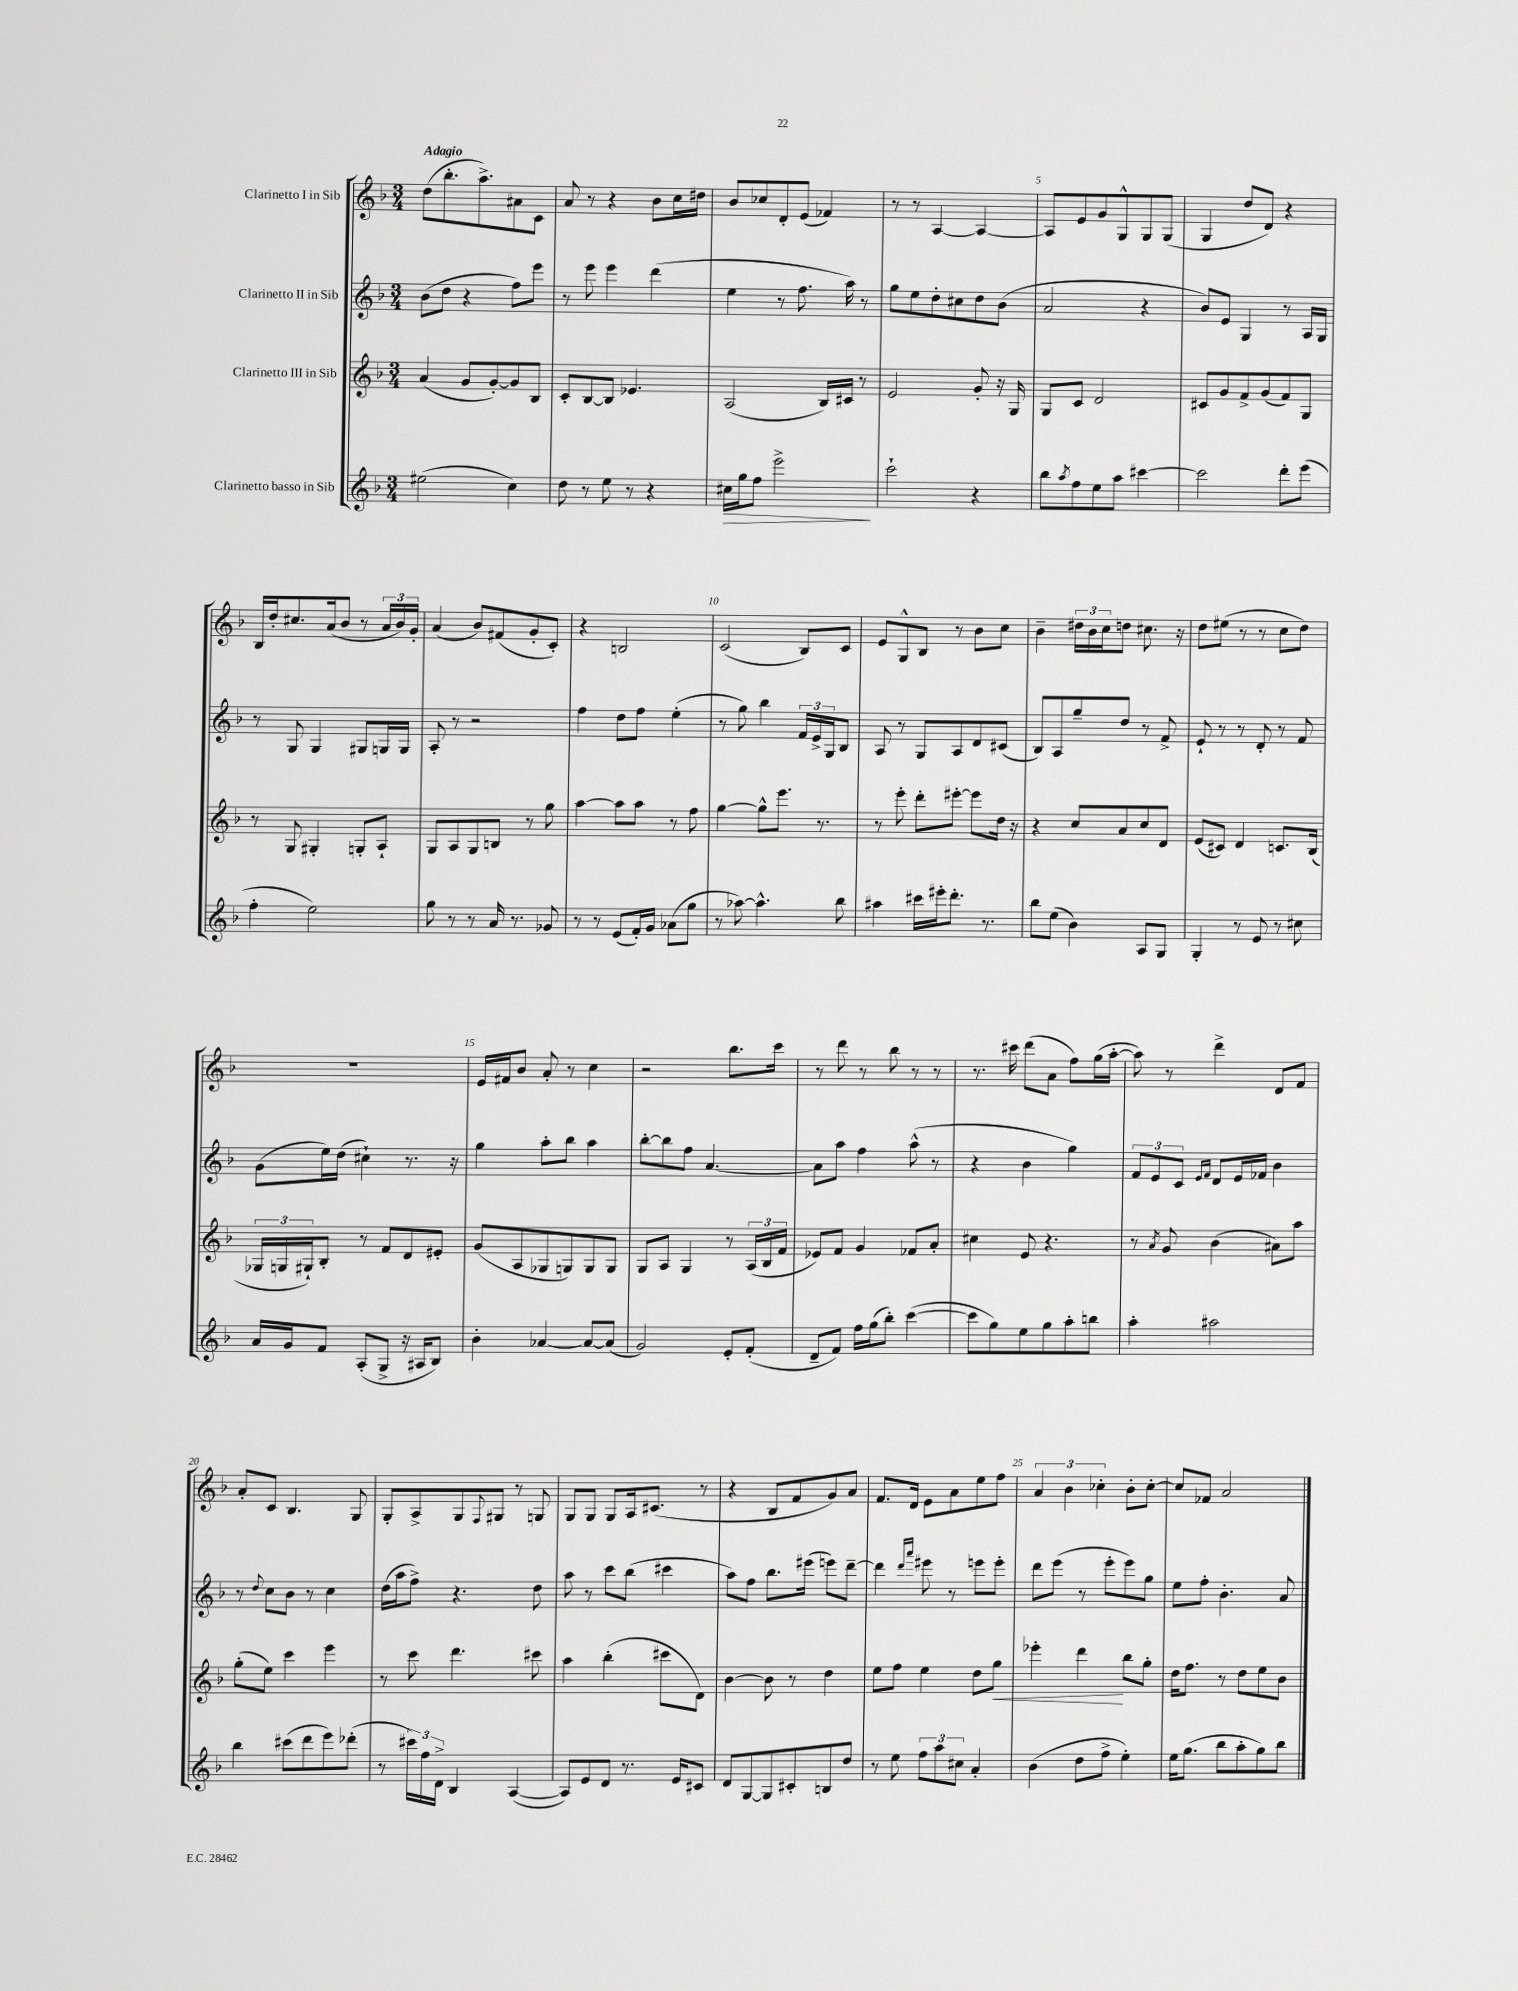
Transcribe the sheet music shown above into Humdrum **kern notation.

**kern	**dynam	**kern	**dynam	**kern	**kern
*part4	*part4	*part3	*part3	*part2	*part1
*staff4	*staff4	*staff3	*staff3	*staff2	*staff1
*I"Clarinetto basso in Sib	*	*I"Clarinetto III in Sib	*	*I"Clarinetto II in Sib	*I"Clarinetto I in Sib
*clefG2	*	*clefG2	*	*clefG2	*clefG2
*k[b-]	*	*k[b-]	*	*k[b-]	*k[b-]
*M3/4	*	*M3/4	*	*M3/4	*M3/4
=1	=1	=1	=1	=1	=1
!	!	!	!	!	!LO:TX:a:B:t=Adagio
(2ee#X\	.	(4a/	.	(8b-\L	(8dd\L
.	.	.	.	8dd\J	8.bb-'\
.	.	8g/L	.	4r	.
.	.	.	.	.	8.aa^\)
.	.	[8g'/)	.	.	.
4cc\)	.	8g/]	.	8ff\L)	8a#X\
.	.	8B-/J	.	8eee\J	8c\J
=2	=2	=2	=2	=2	=2
8dd\	.	8c'/L	.	8r	8a/
8r	.	[8B-/	.	8eee\	8r
8ee\	.	8B-/J]	.	4eee\	4r
8r	.	4.e-X/	.	.	.
4r	.	.	.	(4ddd\	8b-\L
.	.	.	.	.	16cc\L
.	.	.	.	.	16dd#X\JJ
=3	=3	=3	=3	=3	=3
!	!LO:HP:b	!	!	!	!
16cc#X\LL	>	(2A/	.	4ee\	8b-/L
16gg\J	.	.	.	.	.
8ff\J	.	.	.	.	8cc-X/
2eee^\	.	.	.	8r	8d'/
.	.	.	.	8.ff\	(8e/J
.	.	16B-/LL)	.	.	4f-X/)
.	.	16c#X/JJ	.	16aa\)	.
.	.	8r	.	8r	.
.	]	.	.	.	.
=4	=4	=4	=4	=4	=4
2ccc`\	.	2e/	.	8gg\L	8r
.	.	.	.	8ee\	8r
.	.	.	.	8dd'\	[4A/
.	.	.	.	8cc#X\	.
4r	.	8g'/	.	8dd\	4A/_
.	.	16r	.	(8b-\J	.
.	.	16G/	.	.	.
=5	=5	=5	=5	=5	=5
8bb-\L	.	8G/L	.	2a/	8A/L]
8qaa/	.	.	.	.	.
8ff\	.	8c/J	.	.	8e/
8ee\	.	2d/	.	.	8g/
8aa\J	.	.	.	.	8G^^/
[4ccc#X\	.	.	.	4r	8G/
.	.	.	.	.	(8G/J
=6	=6	=6	=6	=6	=6
2ccc#\]	.	8c#X/L	.	8b-/L)	4G/
.	.	8g/	.	8e/J	.
.	.	8f^/	.	4G/	8dd/L
.	.	(8g/	.	.	8d/J)
8ddd'\L	.	8f/)	.	8r	4r
(8eee\J	.	8G/J	.	16A/LL	.
.	.	.	.	16G/JJ	.
!!LO:LB:g=z
=7	=7	=7	=7	=7	=7
4ff'\	.	8r	.	8r	16B-/LL
.	.	.	.	.	16dd'/J
.	.	8G/	.	8G/	8.cc#X/
2ee\)	.	4G#X'/	.	4G/	.
.	.	.	.	.	(16a/k
.	.	.	.	.	8b-/J
.	.	8Gn'/L	.	8G#X/L	8r
.	.	8A`/J	.	16Gn/L	24a/LL
.	.	.	.	.	24b-/)
.	.	.	.	16G/JJ	.
.	.	.	.	.	24g'/JJ
=8	=8	=8	=8	=8	=8
8gg\	.	8G/L	.	8A'/	(4a/
8r	.	8A/	.	8r	.
8r	.	8G/	.	2r	8b-/L)
16a/	.	8Bn/J	.	.	(8f#X/
8.r	.	.	.	.	.
.	.	8r	.	.	8g'/
8g-X/	.	8gg\	.	.	8c'/J)
=9	=9	=9	=9	=9	=9
8r	.	[4aa\	.	4ff\	4r
8r	.	.	.	.	.
(8e/L	.	8aa\L]	.	8dd\L	2Bn/
16f'/L)	.	8aa\J	.	8ff\J	.
16g/JJ	.	.	.	.	.
(8a-X\L	.	8r	.	(4ee'\	.
8gg\J	.	8ff\	.	.	.
=10	=10	=10	=10	=10	=10
8r	.	[4gg\	.	8r	(2c/
[8aa-X\)	.	.	.	8gg\)	.
4.aa-^^\]	.	8gg^^\L]	.	4bb-\	.
.	.	8.eee\J	.	.	.
.	.	.	.	24f/LL	8B-/L)
.	.	.	.	24e^/	.
.	.	8.r	.	.	.
.	.	.	.	24G/J	.
8bb-\	.	.	.	8B-/J	8c/J
=11	=11	=11	=11	=11	=11
4aa#X\	.	8r	.	8A/	8e/L
.	.	8eee'\	.	8r	8G^^/
16ccc#X\LL	.	8ddd'\L	.	8G/L	8B-/J
16eee#X'\J	.	.	.	.	.
8.ddd'\J	.	[8eee#X'\J	.	8A/	8r
.	.	8eee#\L]	.	8d/	8b-\L
8.r	.	.	.	.	.
.	.	16dd\Jk	.	(8c#X/J	8cc\J
.	.	16r	.	.	.
=12	=12	=12	=12	=12	=12
8bb-\L	.	4r	.	8B-/L)	4b-~\
(8ee\J	.	.	.	8A/	.
4b-\)	.	8cc/L	.	8gg~/	24dd#X\LL
.	.	.	.	.	24b-\
.	.	.	.	.	24cc\J
.	.	8a/	.	8dd/J	8ddn\J
8A/L	.	8cc/	.	8r	8.cc#X\
8G/J	.	8d/J	.	8f^/	.
.	.	.	.	.	16r
=13	=13	=13	=13	=13	=13
4G'/	.	(8e/L	.	8e`/	8dd\L
.	.	8c#X/J)	.	8r	(8ee#X\J
8r	.	4d/	.	8r	8r
8e/	.	.	.	8d'/	8r
8r	.	8.cn/L	.	8r	8cc\L
8cc#X\	.	.	.	8f/	8dd\J)
.	.	(16B-/Jk	.	.	.
!!LO:LB:g=z
=14	=14	=14	=14	=14	=14
16a/LL	.	24G-X/LL	.	(8g\L	2.r
.	.	24Gn/	.	.	.
16g/J	.	.	.	.	.
.	.	24G#X`/J)	.	.	.
8f/J	.	8B-'/J	.	16ee\L)	.
.	.	.	.	(16dd\JJ	.
(8A'/L	.	8r	.	4cc#X`\)	.
8G^/J	.	8f/L	.	.	.
16r	.	8d/	.	8.r	.
16A#X/KL	.	.	.	.	.
8B-/J)	.	8e#X'/J	.	.	.
.	.	.	.	16r	.
=15	=15	=15	=15	=15	=15
4b-'\	.	(8g/L	.	4gg\	16e/LL
.	.	.	.	.	16f#X/J
.	.	8A/	.	.	8b-/J
[4a-X/	.	8G-X/	.	8aa'\L	8a'/
.	.	8Gn/)	.	8bb-\J	8r
8a-/L_	.	8G/	.	4aa\	4cc\
(8a-/J]	.	8G/J	.	.	.
=16	=16	=16	=16	=16	=16
2g/)	.	8G/L	.	[8bb-'\L	2r
.	.	8A/J	.	8bb-\]	.
.	.	4G/	.	8ff\J	.
.	.	.	.	[4.a/	.
8e'/L	.	8r	.	.	8.bb-\L
(8f'/J	.	(24A/LL	.	.	.
.	.	24B-/	.	.	.
.	.	.	.	.	16ccc\Jk
.	.	24f/JJ	.	.	.
=17	=17	=17	=17	=17	=17
8d~/L	.	8e-X/L)	.	8a\L]	8r
8f/J)	.	8f/J	.	8aa\J	8ddd\
16ff\LL	.	4g/	.	4ff\	8r
(16gg\J	.	.	.	.	.
8bb-'\J)	.	.	.	.	8bb-\
([4ccc\	.	8f-X/L	.	(8aa^^\	8r
.	.	8a'/J	.	8r	8r
=18	=18	=18	=18	=18	=18
8ccc\L]	.	4cc#X\	.	4r	8.r
8gg\)	.	.	.	.	.
.	.	.	.	.	16ccc#X\
8ee\	.	8e/	.	4b-\	(8ddd\L
8gg\	.	4.r	.	.	8a\J
8aa'\	.	.	.	4gg\)	8ff\L)
8bbn\J	.	.	.	.	(16gg\L
.	.	.	.	.	[16aa'\JJ
=19	=19	=19	=19	=19	=19
4aa'\	.	8r	.	12f/L	8aa\])
.	.	.	.	12e/	.
.	.	8qa/	.	.	.
.	.	8g/	.	.	8r
.	.	.	.	12c/J	.
.	.	.	.	16qqe/LL	.
.	.	.	.	16qqf/JJ	.
2aa#X\	.	(4b-\	.	8d/L	4ddd^\
.	.	.	.	16e/L	.
.	.	.	.	16f-X/JJ	.
.	.	8a#X\L)	.	4b-\	8d/L
.	.	8aa\J	.	.	8f/J
!!LO:LB:g=z
=20	=20	=20	=20	=20	=20
4bb-\	.	(8gg'\L	.	8r	8a'/L
.	.	.	.	8qqdd/	.
.	.	8ee\J)	.	8cc\L	8c/J
(8ccc#X\L	.	4ccc\	.	8b-\J	4.B-/
8ddd\	.	.	.	8r	.
8eee\)	.	4eee\	.	4cc\	.
(8ddd-X'\J	.	.	.	.	8G/
=21	=21	=21	=21	=21	=21
8r	.	8r	.	(16dd\LL	8G'/L
.	.	.	.	16aa\J	.
24ccc#X\LL)	.	8ccc\	.	8ff^\J)	8A^/
24ff\	.	.	.	.	.
24d^\JJ	.	.	.	.	.
4B-/	.	4.ddd\	.	4.r	8G/
.	.	.	.	.	8qqF/
.	.	.	.	.	8G#X/J
([4A/	.	.	.	.	8r
.	.	8ccc#X\	.	8dd\	8Gn/
=22	=22	=22	=22	=22	=22
8A/L])	.	4aa\	.	8aa\	8G/L
8e/	.	.	.	8r	8G/J
8d/J	.	(4bb-'\	.	8ccc\L	8G/L
8.r	.	.	.	(8bb-\J	16A/k
.	.	.	.	.	(8.c#X/J
.	.	8ccc#X\L	.	4ccc#X\	.
16e/KL	.	.	.	.	.
8c#X/J	.	8d\J)	.	.	8r
=23	=23	=23	=23	=23	=23
8d/L	.	[4b-\	.	8aa\L)	4r
[8G/	.	.	.	8ff\J	.
8G/]	.	8b-\]	.	8.bb-\L	8B-/L
8c#X'/	.	8r	.	.	8f/
.	.	.	.	(16eee#X\Jk	.
8Bn/	.	4dd\	.	8eeen\L)	8g/)
8dd/J	.	.	.	[8ddd~\J	8a/J
=24	=24	=24	=24	=24	=24
8r	.	8ee\L	.	4ddd\]	8.f/L
8ee\	.	8ff\J	.	.	.
.	.	.	.	.	16d/Jk
.	.	.	.	16qqddd/LL	.
.	.	.	.	16qqaaa/JJ	.
12ff\L	.	4ee\	.	8eee#X\	8e\L
12aa\	.	.	.	.	.
.	.	.	.	8r	8a\
12cc#X\J	.	.	.	.	.
4a'/	.	8dd\L	.	8eeen\L	8ee\
!	!	!	!LO:HP:b	!	!
.	.	8gg\J	<	8eee'\J	8ff\J
=25	=25	=25	=25	=25	=25
(4b-\	.	4eee-X'\	.	8ddd\L	6a/
.	.	.	.	(8eee\J	.
.	.	.	.	.	6b-\
8dd\L	.	4ddd\	.	8r	.
.	.	.	.	.	6cc-X'\
8ff^\J	.	.	.	8eee'\L	.
4ee'\)	.	8bb-\L	[	8eee\)	8b-'\L
.	.	8gg'\J	.	8gg\J	[8cc-'\J
=26	=26	=26	=26	=26	=26
16ee\KL	.	16dd\KL	.	8ee\L	8cc-/L]
(8.gg\J	.	8.ff\J	.	.	.
.	.	.	.	8ff'\J	8f-X/J
8bb-\L	.	8r	.	4.b-'\	2a/
8aa'\	.	8dd\L	.	.	.
8gg\)	.	8ee\	.	.	.
8bb-\J	.	8b-\J	.	8a/	.
==	==	==	==	==	==
*-	*-	*-	*-	*-	*-
